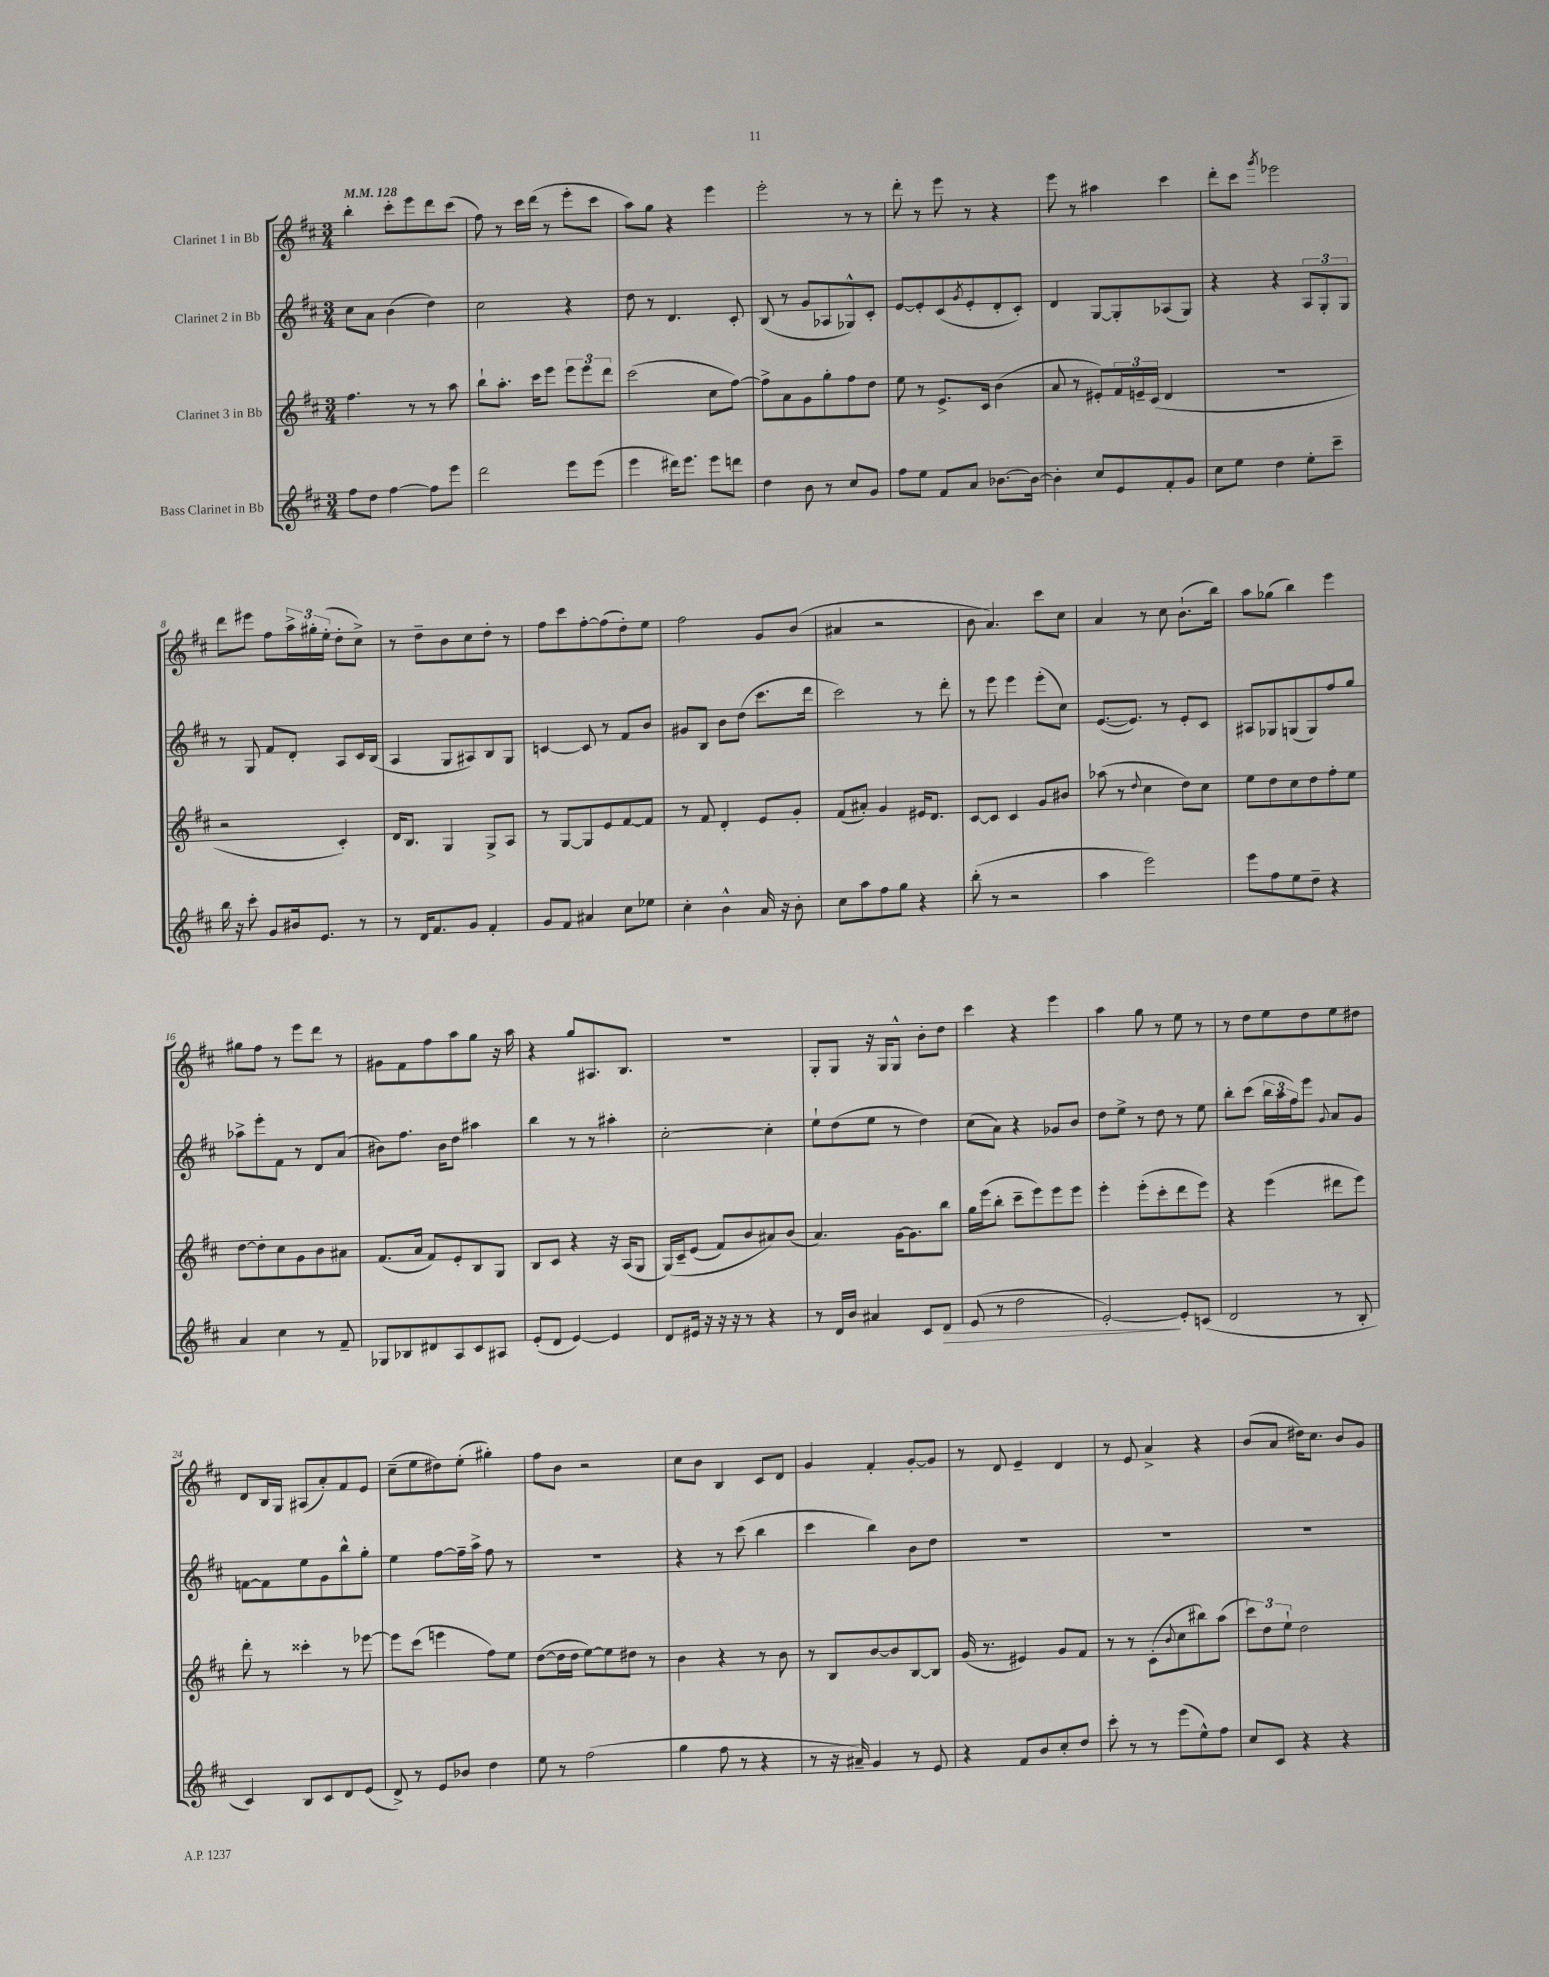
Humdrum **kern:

**kern	**dynam	**kern	**kern	**kern
*part4	*part4	*part3	*part2	*part1
*staff4	*staff4	*staff3	*staff2	*staff1
*I"Bass Clarinet in Bb	*	*I"Clarinet 3 in Bb	*I"Clarinet 2 in Bb	*I"Clarinet 1 in Bb
*clefG2	*	*clefG2	*clefG2	*clefG2
*k[f#c#]	*	*k[f#c#]	*k[f#c#]	*k[f#c#]
*M3/4	*	*M3/4	*M3/4	*M3/4
*MM128	*	*MM128	*MM128	*MM128
=1	=1	=1	=1	=1
8ff#\L	.	4.ff#\	8cc#\L	4bb'\
8dd\J	.	.	8a\J	.
[4ff#\	.	.	(4b\	8ccc#'\L
.	.	8r	.	8eee\
8ff#\L]	.	8r	4dd\)	8ddd\
8eee\J	.	8aa\	.	(8ccc#\J
=2	=2	=2	=2	=2
2ddd\	.	8bb`\L	2cc#\	8ff#\)
.	.	8.aa'\J	.	8r
.	.	.	.	16ccc#\LL
.	.	16ccc#\KL	.	(16ddd\JJ
.	.	8eee\J	.	8r
8eee\L	.	12eee\L	4r	8eee'\L
.	.	12eee\	.	.
(8eee\J	.	.	.	8ccc#\J
.	.	12ddd\J	.	.
=3	=3	=3	=3	=3
4eee\	.	(2ccc#\	8dd\	8aa\L)
.	.	.	8r	8gg\J
16ddd#X\KL)	.	.	4.d/	4r
8.eee\J	.	.	.	.
8eee\L	.	8cc#\L	.	4eee\
8dddn\J	.	[8ff#\J)	8c#'/	.
=4	=4	=4	=4	=4
4dd\	.	8ff#^\L]	(8B/	2eee'\
.	.	8a\	8r	.
8b\	.	8g\	8g/L	.
8r	.	8gg'\	8A-X/	.
8cc#/L	.	8ff#\	8G-X^^/)	8r
8g/J	.	8dd\J	8c#'/J	8r
=5	=5	=5	=5	=5
8ff#\L	.	8ee\	[8e/L	8ddd'\
8ee\J	.	8r	8e'/]	8r
8f#/L	.	8.e^/L	(8c#/	8eee\
.	.	.	8qg/	.
8a/J	.	.	8e'/	8r
.	.	16c#/Jk	.	.
[8.b-X\L	.	(4b\	8d'/	4r
.	.	.	8c#'/J)	.
16b-\Jk_	.	.	.	.
=6	=6	=6	=6	=6
4b-'\]	.	8a/	4d/	8eee\
.	.	8r	.	8r
8cc#/L	.	8e#X'/L)	[8G/L	4aa#X\
8e/	.	24f#/L	8G'/]	.
.	.	24en~/	.	.
.	.	(24c#/JJ	.	.
8f#'/	.	4d/	(8A-X/	4ccc#\
8g/J	.	.	8G/J)	.
=7	=7	=7	=7	=7
8cc#\L	.	2.r	4r	8ddd'\L
8ee\J	.	.	.	8ccc#\J
.	.	.	.	8qggg/
4dd\	.	.	4r	2eee-X\
8ee'\L	.	.	12A/L	.
.	.	.	12G'/	.
8ccc#~\J	.	.	.	.
.	.	.	12G/J	.
!!LO:LB:g=z
=8	=8	=8	=8	=8
16bb\	.	2r	8r	8ddd\L
16r	.	.	.	.
8ccc#'\	.	.	8G/	8eee#X\J
8g/L	.	.	8f#/L	8ff#\L
16b#X/k	.	.	8d'/J	24aa^\L
.	.	.	.	24gg#X'\
8.e/J	.	.	.	.
.	.	.	.	(24ee'\JJ
.	.	4c#'/)	8A/L	8dd'\L
8r	.	.	16c#/L	8cc#^\J)
.	.	.	(16B/JJ	.
=9	=9	=9	=9	=9
8r	.	16d/KL	4A/	8r
.	.	8.B/J	.	.
16d/KL	.	.	.	8dd~\L
8.f#/	.	.	.	.
.	.	4G/	8G/L	8b\
8g/J	.	.	8A#X/)	8cc#\
4f#'/	.	8G^/L	8B/	8dd'\J
.	.	8A/J	8G/J	8r
=10	=10	=10	=10	=10
8g/L	.	8r	[4cn/	8ff#\L
8f#/J	.	[8G/L	.	8ccc#\
4a#X/	.	8G/]	8c/]	[8ff#'\
.	.	8e/	8r	(8ff#\]
8cc#\L	.	[8f#/	8f#/L	8dd'\)
8ee-X\J	.	8f#/J]	8b/J	8ee\J
=11	=11	=11	=11	=11
4cc#'\	.	8r	8g#X/L	2ff#\
.	.	8f#/	8B/J	.
4b^^\	.	4d'/	8b\L	.
.	.	.	(8dd\J	.
16a/	.	8e/L	8.ccc#\L	8g/L
16r	.	.	.	.
8b'\	.	8g'/J	.	(8b/J
.	.	.	16ddd\Jk	.
=12	=12	=12	=12	=12
8cc#\L	.	(8f#/L	2ccc#\)	4a#X/
8aa\	.	8a#X'/J)	.	.
8ff#\	.	4g/	.	2r
8gg\J	.	.	.	.
4r	.	16e#X/KL	8r	.
.	.	8.d/J	.	.
.	.	.	8ddd'\	.
=13	=13	=13	=13	=13
(8bb'\	.	[8c#/L	8r	8b\
8r	.	8c#/J]	8eee\	4.a/)
2r	.	4c#/	4eee\	.
.	.	8g/L	(8eee'\L	8ccc#\L
.	.	8b#X/J	8cc#\J)	8cc#\J
=14	=14	=14	=14	=14
4aa\	.	(8aa-X\	([8.e/L	4a/
.	.	8r	.	.
.	.	.	8.e/J])	.
.	.	8qqdd/	.	.
2eee\)	.	4cc#\	.	8r
.	.	.	8r	8cc#\
.	.	8dd\L)	8e'/L	(8.b`\L
.	.	8cc#\J	8c#/J	.
.	.	.	.	16bb\Jk)
=15	=15	=15	=15	=15
8eee\L	.	8ee\L	8A#X/L	8aa\L
8ff#\	.	8dd\	8G-X/	(8gg-X\J
8ee\	.	8cc#\	(8Gn/	4bb\)
8dd~\J	.	8dd\	8G/)	.
4r	.	8ff#'\	8ff#/	4eee\
.	.	8ee\J	8gg/J	.
!!LO:LB:g=z
=16	=16	=16	=16	=16
4a/	.	[8dd\L	8aa-X^\L	8gg#X\L
.	.	8dd'\]	8eee'\	8ff#\J
4cc#\	.	8cc#\	8f#\J	8r
.	.	8g\	8r	8eee\L
8r	.	8b\	8d/L	8ddd\J
8f#~/	.	8a#X\J	(8a/J	8r
=17	=17	=17	=17	=17
8G-X/L	.	(8.f#/L	8b#X\L)	8g#X\L
8B-X/	.	.	8.ff#\J	8f#\
.	.	16a/Jk	.	.
8d#X/	.	8f#/L)	.	8ff#\
.	.	.	16b#\KL	.
8A/	.	8e'/	8dd\J	8aa\
8c#/	.	8B/	4aa#X\	8gg\J
8A#X/J	.	8G/J	.	16r
.	.	.	.	16aa\
=18	=18	=18	=18	=18
(8e'/L	.	8B/L	4bb\	4r
8d/J	.	8c#/J	.	.
[4e/)	.	4r	8r	8gg/L
.	.	.	8r	8.A#X/
4e/]	.	16r	4aa#X'\	.
.	.	(16A/KL	.	8.B/J
.	.	8G/J	.	.
=19	=19	=19	=19	=19
8d/L	.	(16G/LL)	[2cc#'\	2.r
.	.	16c#~/J	.	.
16e#X/Jk	.	(8e/J	.	.
16r	.	.	.	.
16r	.	8f#/L)	.	.
16r	.	.	.	.
8r	.	8b/	.	.
4r	.	8a#X/)	4cc#'\]	.
.	.	(8b/J	.	.
=20	=20	=20	=20	=20
8r	.	4.a/)	8ee`\L	8G'/L
16d/LL	.	.	(8dd\	8G/J
16b/JJ	.	.	.	.
4a#X/	.	.	8ee\J	16r
.	.	.	.	16G/KL
.	.	[16g\KL	8r	8G^^/J
.	.	8.g\]	.	.
8c#/L	.	.	4dd\)	8b'\L
!	!LO:HP:b	!	!	!
8d/J	>	8bb\J	.	8dd\J
=21	=21	=21	=21	=21
(8e/	.	16gg\LL	(8cc#\L	4ccc#\
.	.	(16eee\J	.	.
8r	.	8bb'\J	8a\J)	.
2dd\	.	8ccc#~\L	4r	4r
.	.	8eee\)	.	.
.	.	8eee\	8g-X/L	4eee\
.	.	8eee\J	8b/J	.
=22	=22	=22	=22	=22
[2e'/)	.	4eee'\	8dd\L	4aa\
.	.	.	8ee^\J	.
.	.	(8eee'\L	8r	8gg\
.	.	8ccc#'\	8dd\	8r
8e'/L]	]	8ddd\	8r	8ee\
(8cn/J	.	8eee\J)	8ee\	8r
=23	=23	=23	=23	=23
2d/	.	4r	8bb'\L	8r
.	.	.	(8ccc#\J	8dd\L
.	.	(4eee\	24bb\LL	8ee\
.	.	.	24aa\	.
.	.	.	24ff#\J)	.
.	.	.	8eee\J	8dd\
.	.	.	8qqg/	.
8r	.	8ddd#X\L	8a/L	8ee\
8B'/	.	8eee\J)	8g/J	8dd#X\J
!!LO:LB:g=z
=24	=24	=24	=24	=24
4c#/)	.	8ddd'\	[8fn\L	8d/L
.	.	8r	8f\]	16B/L
.	.	.	.	16G/JJ
8B/L	.	4ccc##X'\	8ee\	(8A#X/L
8c#/	.	.	8g\	8a'/)
8d/	.	8r	8bb^^\	8f#/
(8e/J	.	[8eee-X\	8gg'\J	8e/J
=25	=25	=25	=25	=25
8d^/)	.	8eee-\L]	4ee\	(8cc#~\L
8r	.	(8ccc#\J	.	8ee\
8e/L	.	4eeen\	[8ff#\L	8dd#X\)
8b-X/J	.	.	16ff#~\L]	(8ee'\J
.	.	.	16aa^\JJ	.
4dd\	.	8ff#\L)	8ff#\	4gg#X'\)
.	.	8ee\J	8r	.
=26	=26	=26	=26	=26
8ee\	.	([8dd\L	2.r	8ff#\L
8r	.	16dd\L]	.	8b\J
.	.	16dd\JJ	.	.
(2ff#\	.	[8ee\L)	.	2r
.	.	8ee\]	.	.
.	.	8dd#X\J	.	.
.	.	8r	.	.
=27	=27	=27	=27	=27
4gg\	.	4b\	4r	8cc#\L
.	.	.	.	8b\J
8ff#\	.	4r	8r	4B/
8r	.	.	(8ccc#\	.
4r	.	8r	4bb\	8c#/L
.	.	8b\	.	8d/J
=28	=28	=28	=28	=28
8r	.	8r	4ccc#\	4g/
16r	.	8B/L	.	.
16a#X~/)	.	.	.	.
4g/	.	[8b/	4bb\)	4f#'/
.	.	8b/]	.	.
8r	.	[8B/	8b\L	[8g'/L
8e/	.	8B/J]	8dd\J	8g/J]
=29	=29	=29	=29	=29
4r	.	(16g/	2.r	8r
.	.	8.r	.	.
.	.	.	.	8d/
8f#/L	.	4e#X/)	.	4e~/
8b/	.	.	.	.
8cc#'/	.	8g/L	.	4d/
8dd/J	.	8f#/J	.	.
=30	=30	=30	=30	=30
8ccc#'\	.	8r	2.r	8r
8r	.	8r	.	8e/
8r	.	(8c#'\L	.	4a^/
.	.	8qqb/	.	.
(8eee\L	.	8cc#\	.	.
8ee^^\)	.	8bb#X\)	.	4r
8ff#\J	.	(8aa\J	.	.
=31	=31	=31	=31	=31
8cc#/L	.	12ccc#\L)	2.r	(8b/L
.	.	12dd\	.	.
8c#/J	.	.	.	8a/J
.	.	12ee`\J	.	.
4r	.	2dd\	.	16dd#X\KL)
.	.	.	.	8.cc#\J
4r	.	.	.	8b/L
.	.	.	.	8g/J
==	==	==	==	==
*-	*-	*-	*-	*-
